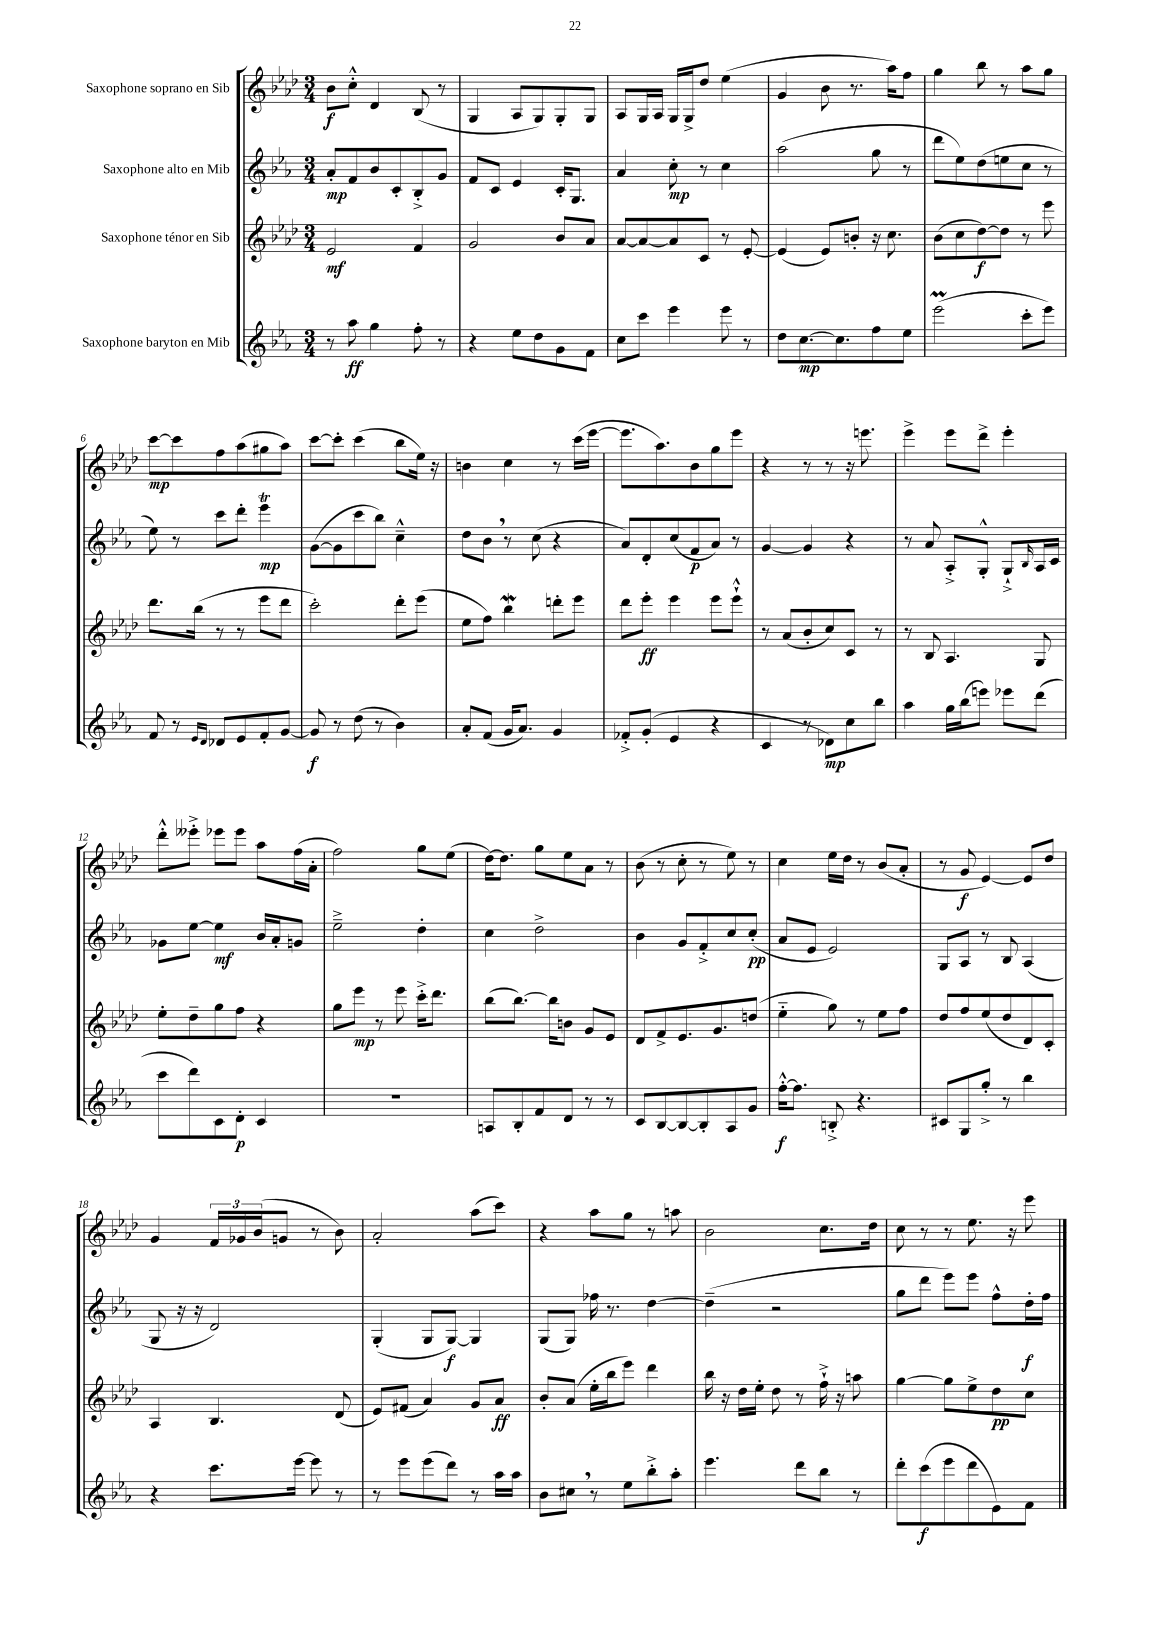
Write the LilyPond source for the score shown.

<<
\new StaffGroup <<
\new Staff = "s0" \with { instrumentName = "Saxophone soprano en Sib" } {
    \clef treble \key aes \major \numericTimeSignature \time 3/4
    bes'8\f c''8-.-^ des'4 bes8( r8 |
    g4 aes8 g8) g8-. g8 |
    aes8 g16 aes16 g16 g16-> des''8 ees''4( |
    g'4 bes'8 r8. aes''16) f''8 |
    g''4 bes''8 r8 aes''8 g''8 |
    c'''8~\mp c'''8 f''8 aes''8( gis''8 aes''8) |
    c'''8~ c'''8-. c'''4( bes''8 ees''16) r16 |
    b'4 c''4 r8 c'''16( ees'''16~ |
    ees'''8. aes''8.) bes'8 g''8 ees'''8 |
    r4 r8 r8 r16 e'''8. |
    ees'''4-> ees'''8 des'''8-> ees'''4-. |
    des'''8-.-^ eeses'''8-.-> ees'''8 ees'''8 aes''8 f''16( aes'16-. |
    f''2) g''8 ees''8( |
    des''16~) des''8. g''8 ees''8 aes'8 r8 |
    bes'8( r8 c''8-. r8 ees''8) r8 |
    c''4 ees''16 des''16 r8 bes'8( aes'8-. |
    r8 g'8\f ees'4~) ees'8 des''8 |
    g'4 \tuplet 3/2 { f'16 ges'16 bes'16( } g'8 r8 bes'8) |
    aes'2-. aes''8( c'''8) |
    r4 aes''8 g''8 r8 a''8 |
    bes'2 c''8. des''16 |
    c''8 r8 r8 ees''8. r16 ees'''8 \bar "|." |
}
\new Staff = "s1" \with { instrumentName = "Saxophone alto en Mib" } {
    \clef treble \key ees \major \numericTimeSignature \time 3/4
    aes'8-.\mp f'8 bes'8 c'8-. bes8-.-> g'8 |
    f'8 c'8 ees'4 c'16-. g8. |
    aes'4 c''8-.\mp r8 c''4 |
    aes''2( g''8 r8 |
    d'''8 ees''8) d''8( e''8 c''8 r8 |
    ees''8) r8 c'''8 d'''8-. ees'''4\trill\mp |
    g'8~( g'8 c'''8 bes''8) c''4---^ |
    d''8 bes'8 \breathe r8 c''8( r4 |
    aes'8) d'8-. c''8( f'8\p aes'8) r8 |
    g'4~ g'4 r4 |
    r8 aes'8 aes8-.-> g8-.-^ g8-!-> \grace { bes16 } aes16 c'16 |
    ges'8 ees''8~ ees''4\mf bes'16 aes'16-. g'8 |
    ees''2---> d''4-. |
    c''4 d''2-> |
    bes'4 g'8 f'8-.-> c''8 c''8-.\pp( |
    aes'8 ees'8 ees'2) |
    g8 aes8 r8 bes8 aes4( |
    g8 r16 r16 d'2) |
    g4-.( g8 g8~\f) g4 |
    g8( g8) fes''16 r8. d''4~ |
    d''4--( r2 |
    g''8 d'''8 ees'''8) ees'''8 f''8-^ d''16-.\f f''16 \bar "|." |
}
\new Staff = "s2" \with { instrumentName = "Saxophone ténor en Sib" } {
    \clef treble \key aes \major \numericTimeSignature \time 3/4
    ees'2\mf f'4 |
    g'2 bes'8 aes'8 |
    aes'8~ aes'8~ aes'8 c'8 r8 ees'8~-. |
    ees'4( ees'8) b'8-. r16 c''8. |
    bes'8( c''8 des''8~\f) des''8 r8 ees'''8 |
    des'''8. bes''16( r8 r8 ees'''8 des'''8 |
    c'''2-.) des'''8-. ees'''8( |
    ees''8 f''8) bes''4\mordent d'''8-. ees'''8 |
    des'''8 ees'''8-.\ff ees'''4 ees'''8 ees'''8-!-^ |
    r8 aes'8( bes'8-. c''8) c'8 r8 |
    r8 bes8 aes4. g8 |
    ees''8-. des''8-- g''8 f''8 r4 |
    g''8 ees'''8\mp r8 ees'''8 c'''16-.-> des'''8. |
    bes''8( bes''8.~) bes''16 b'8 g'8 ees'8 |
    des'8 f'8-> ees'8. g'8. d''8( |
    ees''4-_ g''8) r8 ees''8 f''8 |
    des''8 f''8 ees''8( des''8 des'8) c'8-. |
    aes4 bes4. des'8( |
    ees'8) fis'8( aes'4) g'8 aes'8\ff |
    bes'8-. aes'8( ees''16-. bes''16 ees'''8) des'''4 |
    bes''16 r16 des''16 ees''16-. des''8 r8 f''16-!-> r16 a''8 |
    g''4~ g''8 ees''8-> des''8\pp c''8 \bar "|." |
}
\new Staff = "s3" \with { instrumentName = "Saxophone baryton en Mib" } {
    \clef treble \key ees \major \numericTimeSignature \time 3/4
    r8 aes''8\ff g''4 f''8-. r8 |
    r4 ees''8 d''8 g'8 f'8 |
    c''8 c'''8 ees'''4 ees'''8 r8 |
    d''8 c''8.~\mp c''8. f''8 ees''8 |
    ees'''2\prall( c'''8-. ees'''8) |
    f'8 r8 \grace { ees'16 d'16 } des'8 ees'8 f'8-. g'8~ |
    g'8\f r8 d''8( r8 bes'4) |
    aes'8-. f'8( g'16 aes'8.) g'4 |
    fes'8-.-> g'8-.( ees'4 r4 |
    c'4 r8 des'8\mp) c''8 bes''8 |
    aes''4 g''16 bes''16( e'''8) ees'''8 d'''8( |
    c'''8 d'''8) c'8 d'8-.\p c'4 |
    R2. |
    a8 bes8-. f'8 d'8 r8 r8 |
    c'8 bes8~ bes8~ bes8-. aes8 g'8 |
    f''16~-.-^\f f''8. b8-.-> r4. |
    cis'8 g8 g''8-.-> r8 bes''4 |
    r4 c'''8. ees'''16~ ees'''8 r8 |
    r8 ees'''8 ees'''8( d'''8) r8 aes''16 aes''16 |
    bes'8 cis''8 \breathe r8 ees''8 bes''8-.-> aes''8-. |
    ees'''4. d'''8 bes''8 r8 |
    d'''8-. c'''8\f( ees'''8 d'''8 ees'8) f'8 \bar "|." |
}
>>
>>
